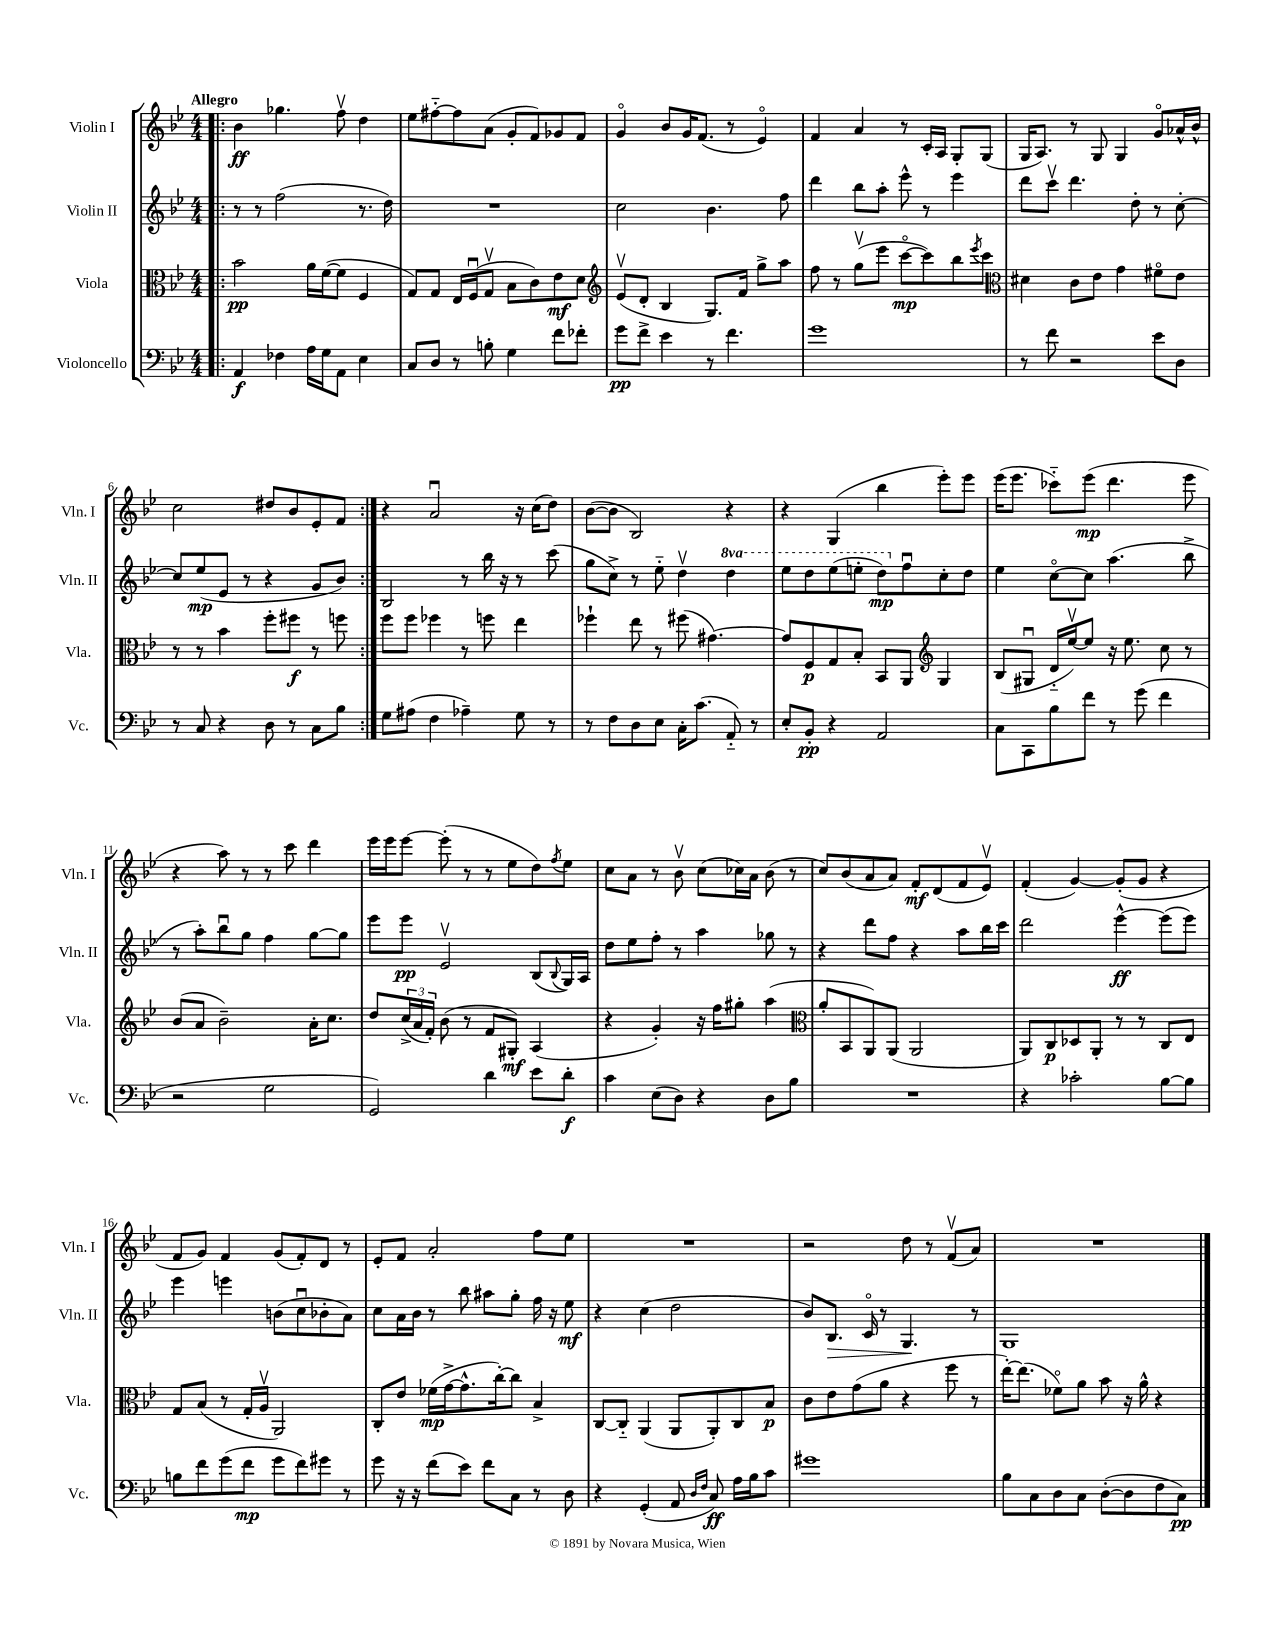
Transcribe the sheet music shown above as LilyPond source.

<<
\new StaffGroup <<
\new Staff = "s0" \with { instrumentName = "Violin I" shortInstrumentName = "Vln. I" } {
    \clef treble \key bes \major \numericTimeSignature \time 4/4 \tempo "Allegro"
    \repeat volta 2 { \bar ".|:" bes'4\ff ges''4. f''8\upbow d''4 |
    ees''8 fis''8~-_ fis''8 a'8( g'8-. f'8) ges'8 f'8 |
    g'4\flageolet bes'8 g'16 f'8.( r8 ees'4\flageolet) |
    f'4 a'4 r8 c'16-. a16 g8-. g8( |
    g16 a8.) r8 g8 g4 g'8\flageolet aes'16-^ bes'16-^ |
    c''2 dis''8 bes'8 ees'8-. f'8 | }
    r4 a'2\downbow r16 c''16( d''8) |
    bes'8~( bes'8 bes2) r4 |
    r4 g4( bes''4 ees'''8-.) ees'''8 |
    ees'''16( ees'''8. ces'''8-_) ees'''8\mp( d'''4. ees'''8 |
    r4 a''8) r8 r8 c'''8 d'''4 |
    ees'''16 ees'''16 ees'''8~ ees'''8-.( r8 r8 ees''8 d''8) \acciaccatura { f''8 } ees''8 |
    c''8 a'8 r8 bes'8\upbow c''8( ces''16) a'16 bes'8( r8 |
    c''8) bes'8( a'8 a'8) f'8-.\mf d'8( f'8 ees'8\upbow) |
    f'4-.( g'4~) g'8-.( g'8 r4 |
    f'8 g'8) f'4 g'8( f'8-.) d'8 r8 |
    ees'8-. f'8 a'2-. f''8 ees''8 |
    R1 |
    r2 d''8 r8 f'8\upbow( a'8) |
    R1 \bar "|." |
}
\new Staff = "s1" \with { instrumentName = "Violin II" shortInstrumentName = "Vln. II" } {
    \clef treble \key bes \major \numericTimeSignature \time 4/4 \set Staff.ottavationMarkups = #ottavation-simple-ordinals
    \repeat volta 2 { \bar ".|:" r8 r8 f''2( r8. d''16) |
    R1 |
    c''2 bes'4. f''8 |
    d'''4 bes''8 a''8-. ees'''8-^ r8 ees'''4 |
    d'''8 c'''8\upbow d'''4. d''8-. r8 c''8~-. |
    c''8 ees''8\mp( ees'8 r8 r4 g'8 bes'8) | }
    bes2 r8 bes''16 r16 r8 c'''8( |
    g''8 c''8->) r8 ees''8-_ d''4\upbow \ottava #1 d'''4 |
    ees'''8 d'''8 ees'''8( e'''8-. d'''8\mp) \ottava #0 f''8\downbow c''8-. d''8 |
    ees''4 c''8~\flageolet c''8 a''4.( bes''8-> |
    r8 a''8-.) bes''8\downbow g''8 f''4 g''8~ g''8 |
    ees'''8 ees'''8\pp ees'2\upbow bes8( \appoggiatura { bes8 } g16) a16 |
    d''8 ees''8 f''8-. r8 a''4 ges''8 r8 |
    r4 d'''8 f''8 r4 a''8 bes''16 c'''16 |
    d'''2 ees'''4~-^\ff ees'''8( ees'''8) |
    ees'''4 e'''4 b'8( c''8\downbow bes'8-. a'8) |
    c''8 a'16 bes'16 r8 bes''8 ais''8 g''8-. f''16 r16 ees''8\mf |
    r4 c''4( d''2 |
    bes'8) bes8.\> c'16\flageolet r8 g4.\! r8 |
    g1 \bar "|." |
}
\new Staff = "s2" \with { instrumentName = "Viola" shortInstrumentName = "Vla." } {
    \clef alto \key bes \major \numericTimeSignature \time 4/4
    \repeat volta 2 { \bar ".|:" bes'2\pp a'16 f'16~( f'8 f4 |
    g8) g8 ees16 f16\downbow( g8\upbow bes8 c'8) ees'8\mf d'8 |
    \clef treble ees'8\upbow( d'8-. bes4 g8.) f'16 g''8-> a''8 |
    f''8 r8 g''8\upbow( ees'''8 c'''8~\flageolet\mp c'''8) bes''8 \acciaccatura { ees'''8 } c'''8 |
    \clef alto dis'4 c'8 ees'8 g'4 fis'8\flageolet ees'8 |
    r8 r8 bes'4 f''8-. fis''8\f r8 f''8 | }
    f''8 f''8 fes''4 r8 f''8 ees''4 |
    fes''4-! ees''8 r8 fis''8( gis'4.~) |
    gis'8 f8\p g8 bes8-. bes,8 a,8 \clef treble g4 |
    bes8( gis8\downbow d'16-_ ees''16~\upbow) ees''8 r16 ees''8. c''8 r8 |
    bes'8( a'8 bes'2--) a'16-. c''8. |
    d''8 \tuplet 3/2 { c''16->( a'16 f'16-.) } bes'8( r8 f'8 gis8-.\mf) a4( |
    r4 g'4-.) r16 f''16 gis''8-. a''4( |
    \clef alto a'8-. bes,8 a,8) a,8( a,2 |
    a,8) c8\p des8 a,8-. r8 r8 c8 ees8 |
    g8 bes8( r8 g16-. a16\upbow a,2) |
    c8-. ees'8 fes'16\mp( g'16~-> g'8.-^ c''16~-.) c''8 bes4-> |
    c8~ c8-_ a,4( a,8 a,8-.) c8 bes8\p |
    c'8 ees'8 g'8( a'8 r4 f''8 r8 |
    ees''16~-.) ees''8.( fes'8\flageolet) a'8 bes'8 r16 a'16-^ r4 \bar "|." |
}
\new Staff = "s3" \with { instrumentName = "Violoncello" shortInstrumentName = "Vc." } {
    \clef bass \key bes \major \numericTimeSignature \time 4/4
    \repeat volta 2 { \bar ".|:" a,4\f fes4 a16 g16 a,8 ees4 |
    c8 d8 r8 b8-. g4 f'8 fes'8-. |
    g'8\pp f'8-> ees'4 r8 f'4. |
    g'1 |
    r8 f'8 r2 ees'8 d8 |
    r8 c8 r4 d8 r8 c8 bes8 | }
    g8 ais8( f4 aes4--) g8 r8 |
    r8 f8 d8 ees8 c16-. c'8.( a,8-_) r8 |
    ees8-. bes,8-.\pp r4 a,2 |
    c8 c,8 bes8 f'8 r8 g'8( f'4 |
    r2 g2 |
    g,2) d'4 ees'8 d'8-.\f |
    c'4 ees8( d8) r4 d8 bes8 |
    R1 |
    r4 ces'2-. bes8~ bes8 |
    b8 f'8 g'8( f'8\mp g'8 f'8) gis'8 r8 |
    g'8 r16 r16 f'8( ees'8) f'8 c8 r8 d8 |
    r4 g,4-.( a,8 \grace { d16 f16 } c8\ff) a16 bes16 c'8 |
    gis'1 |
    bes8 c8 d8 c8 d8~-.( d8 f8 c8\pp) \bar "|." |
}
>>
>>
